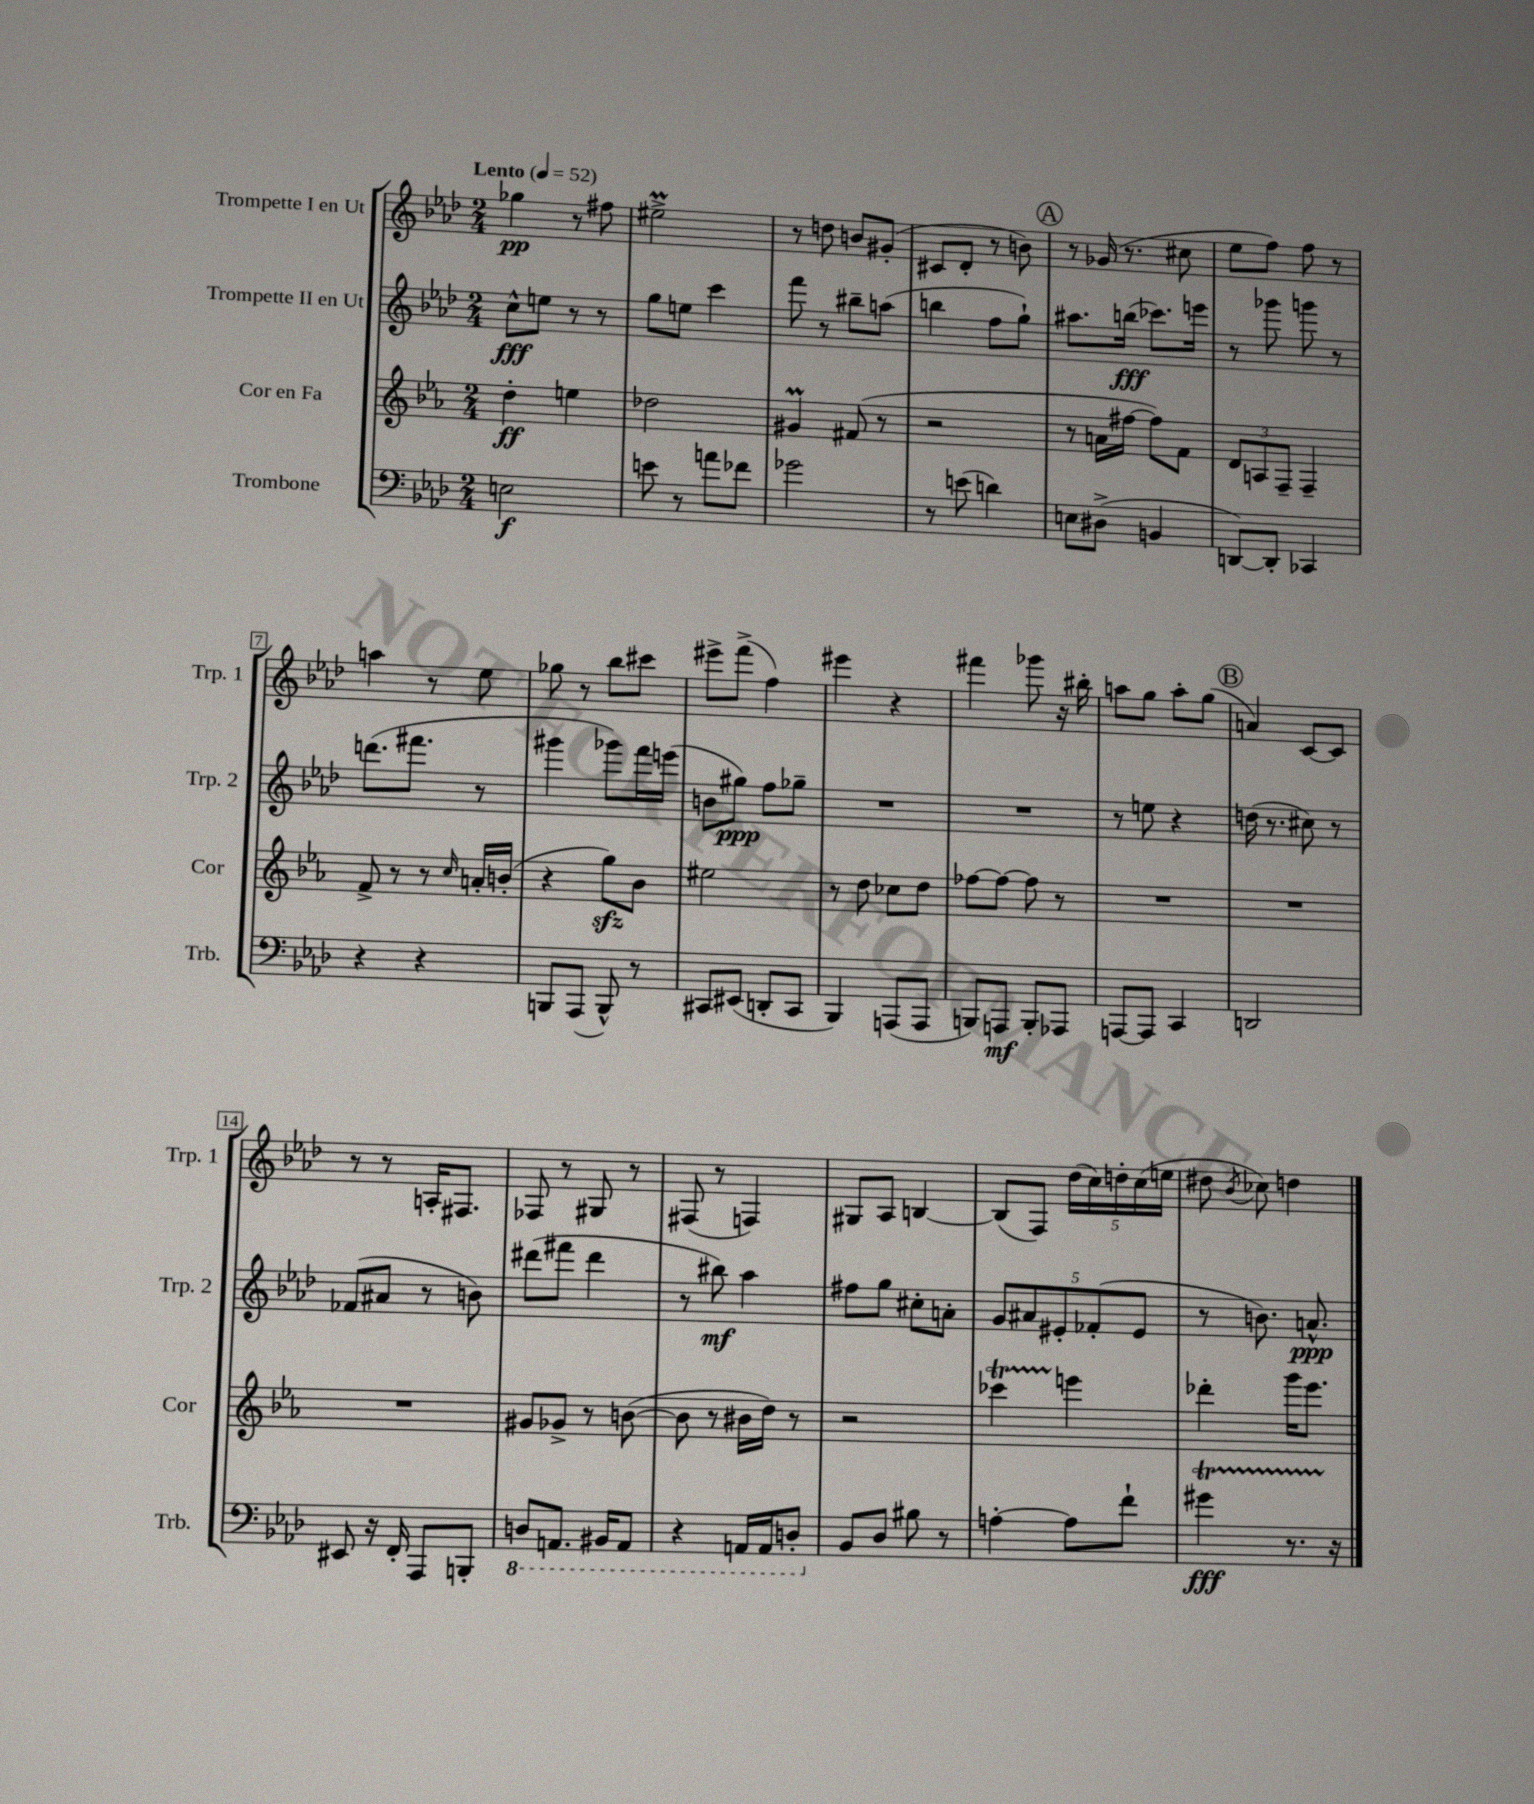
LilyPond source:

<<
\new StaffGroup <<
\new Staff = "s0" \with { instrumentName = "Trompette I en Ut" shortInstrumentName = "Trp. 1" } {
    \clef treble \key aes \major \numericTimeSignature \time 2/4 \tempo "Lento" 4 = 52
    \autoBeamOff ges''4\pp r8 fis''8 |
    eis''2->\prall |
    r8 d''8 b'8[ gis'8]-.( |
    cis'8[ des'8]-. r8 b'8) |
    \mark \markup { \circle "A" } r8 ges'16( r8. cis''8 |
    ees''8[ f''8]) f''8 r8 |
    a''4 r8 ees''8 |
    ges''8 r8 bes''8[ cis'''8] |
    eis'''8[-> f'''8]->( f''4) |
    eis'''4 r4 |
    fis'''4 ges'''8 r16 bis''16-. |
    a''8[ g''8] a''8[-. g''8]( |
    \mark \markup { \circle "B" } a'4) c'8[~ c'8] |
    r8 r8 a16[-. fis8.] |
    fes8 r8 gis8 r8 |
    fis8( r8 f4) |
    gis8[ aes8] b4~ |
    b8[( f8]) \tuplet 5/4 { des''16[( c''16) d''16-. c''16( e''16] } |
    dis''8 \acciaccatura { bes'8 } ces''8) d''4 \bar "|." |
}
\new Staff = "s1" \with { instrumentName = "Trompette II en Ut" shortInstrumentName = "Trp. 2" } {
    \clef treble \key aes \major \numericTimeSignature \time 2/4
    \autoBeamOff c''8[-^\fff e''8] r8 r8 |
    g''8[ e''8] c'''4 |
    f'''8 r8 bis''8[-- a''8]( |
    b''4 f''8[ g''8]-!) |
    \mark \markup { \circle "A" } ais''8.[ b''16]\fff( ces'''8.[) e'''16] |
    r8 ges'''8 g'''8 r8 |
    d'''8.[( fis'''8.] r8 |
    gis'''4 ges'''8[) f'''16 e'''16]( |
    b'8[ gis''8]\ppp) f''8[ ges''8]-- |
    R2 |
    R2 |
    r8 e''8 r4 |
    \mark \markup { \circle "B" } d''16( r8. cis''8) r8 |
    fes'8[( ais'8] r8 b'8) |
    dis'''8[( fis'''8] dis'''4 |
    r8 bis''8\mf) aes''4 |
    fis''8[ g''8] cis''8[-. a'8]-. |
    \tuplet 5/4 { g'8[ ais'8 eis'8-. fes'8-.( eis'8] } |
    r8 b'8.) a'8.-^\ppp \bar "|." |
}
\new Staff = "s2" \with { instrumentName = "Cor en Fa" shortInstrumentName = "Cor" } {
    \clef treble \key ees \major \numericTimeSignature \time 2/4
    \autoBeamOff d''4-.\ff e''4 |
    des''2 |
    gis'4\prall fis'8( r8 |
    r2 |
    \mark \markup { \circle "A" } r8 a'16[ fis''16]~ fis''8[) f'8] |
    \tuplet 3/2 { d'8[ a8 f8]-- } f4-- |
    f'8-> r8 r8 \grace { c''16 } a'16[-. b'16]-.( |
    r4 g''8[\sfz) bes'8] |
    eis''2 |
    r8 d''8 ces''8[ d''8] |
    fes''8[~ fes''8]~ fes''8 r8 |
    R2 |
    \mark \markup { \circle "B" } R2 |
    R2 |
    gis'8[ ges'8]-> r8 b'8~( |
    b'8 r8 bis'16[ d''16]) r8 |
    r2 |
    ces'''4\startTrillSpan e'''4\stopTrillSpan |
    des'''4-. g'''16[ ees'''8.] \bar "|." |
}
\new Staff = "s3" \with { instrumentName = "Trombone" shortInstrumentName = "Trb." } {
    \clef bass \key aes \major \numericTimeSignature \time 2/4
    \autoBeamOff e2\f |
    e'8 r8 a'8[ fes'8] |
    ges'2 |
    r8 e'8( d'4) |
    \mark \markup { \circle "A" } e8[ dis8]->( b,4 |
    d,8[~) d,8]-. ces,4 |
    r4 r4 |
    b,,8[ aes,,8]( b,,8-^) r8 |
    cis,8[ eis,8]( d,8[-. cis,8] |
    bes,,4) a,,8[( a,,8] |
    b,,8[) a,,8]\mf b,,8[-. aes,,8] |
    a,,8[~ a,,8] c,4 |
    \mark \markup { \circle "B" } d,2 |
    eis,8 r16 f,16-. aes,,8[ b,,8]-. |
    \ottava #-1 d,8[ a,,8.] bis,,16[ a,,8] |
    r4 a,,16[ a,,16 d,8]-. \ottava #0 |
    bes,8[ des8] bis8 r8 |
    a4~-. a8[ f'8]-! |
    gis'4\startTrillSpan\fff r8. r16\stopTrillSpan \bar "|." |
}
>>
>>
\layout { \context { \Score \override BarNumber.stencil = #(make-stencil-boxer 0.1 0.3 ly:text-interface::print) } }
